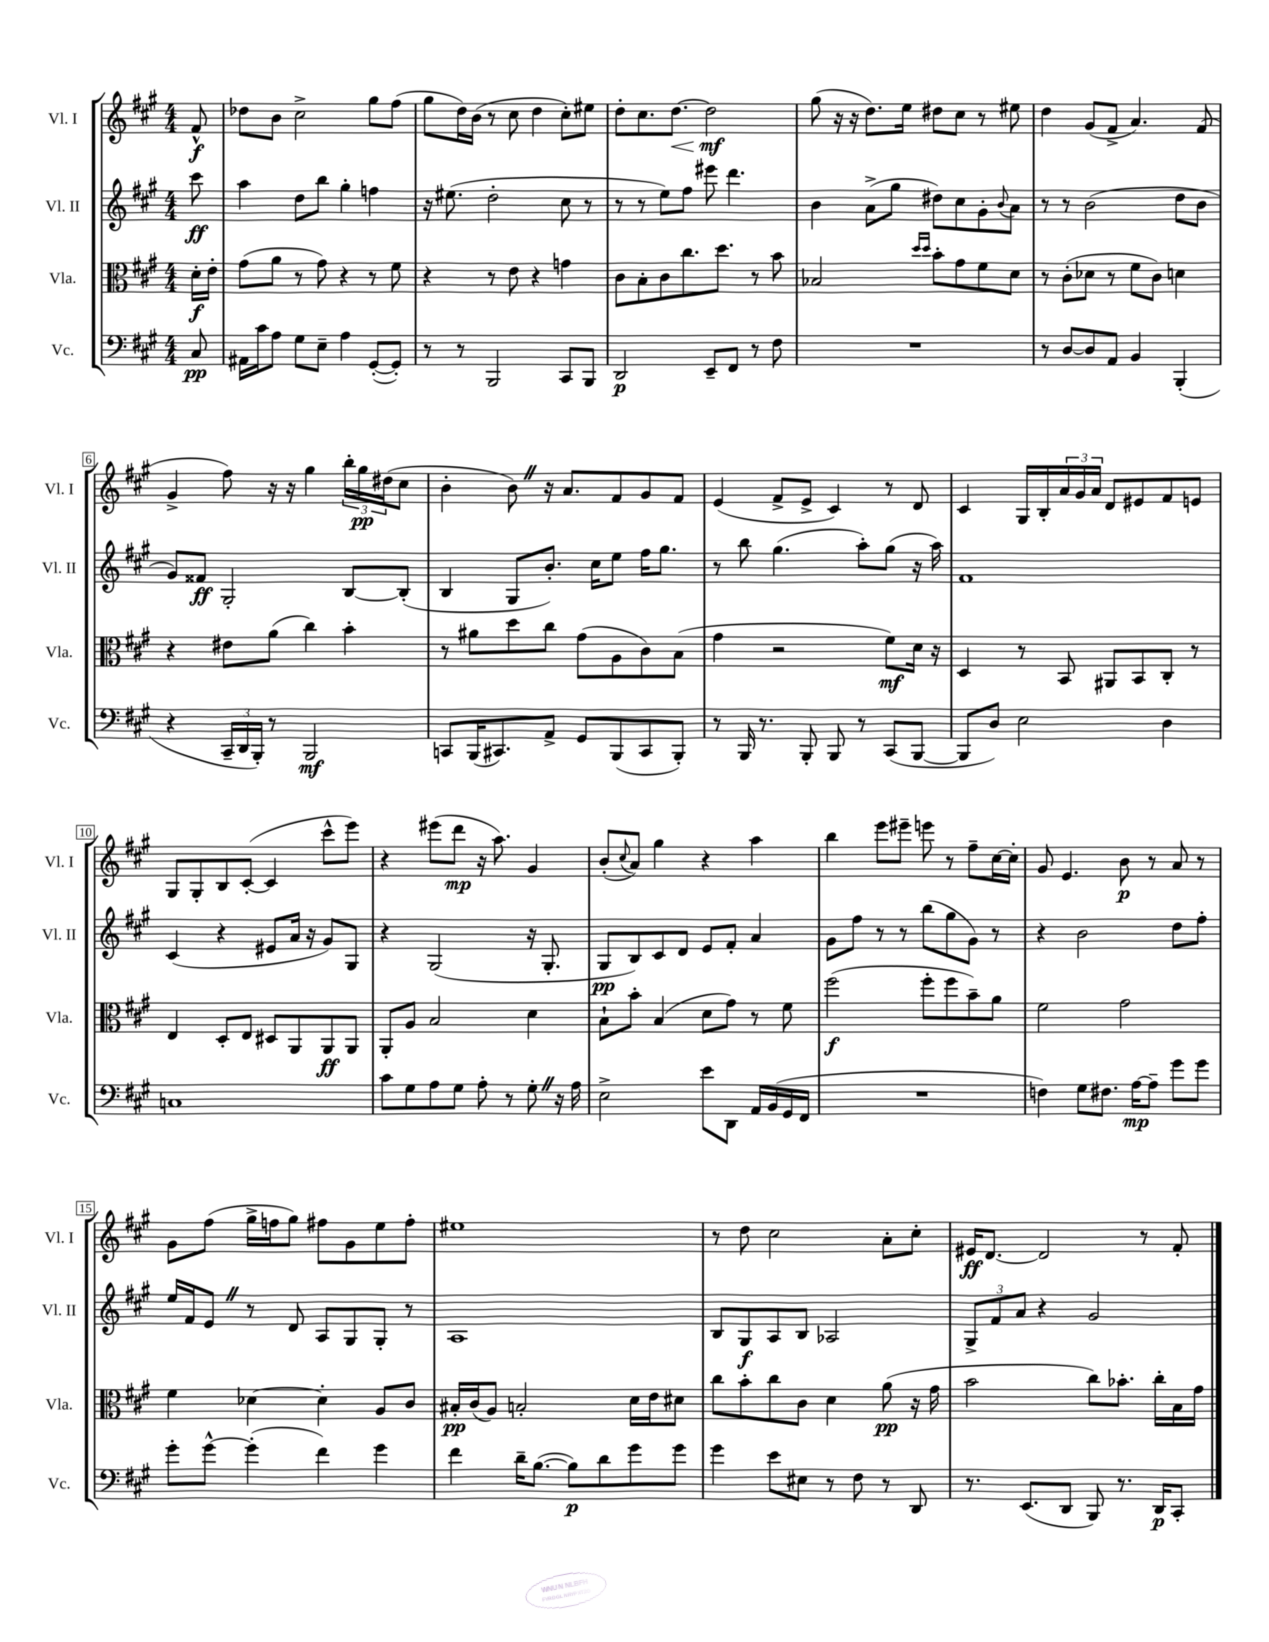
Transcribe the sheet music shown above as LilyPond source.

<<
\new StaffGroup <<
\new Staff = "s0" \with { instrumentName = "Vl. I" shortInstrumentName = "Vl. I" } {
    \clef treble \key a \major \numericTimeSignature \time 4/4 \partial 8
    fis'8-^\f |
    des''8 b'8 cis''2-> gis''8 fis''8( |
    gis''8 d''16) b'16( r8 cis''8 d''4 cis''8-.) eis''8 |
    d''8-. cis''8. d''8.~\< d''2\mf\! |
    gis''8( r16 r16 d''8.) e''16 dis''8 cis''8 r8 eis''8 |
    d''4 gis'8( fis'8-> a'4.) fis'8( |
    gis'4-> fis''8) r16 r16 gis''4 \tuplet 3/2 { b''16-. gis''16\pp dis''16( } cis''8 |
    b'4-. b'8) \once \override BreathingSign.text = \markup { \musicglyph "scripts.caesura.straight" } \breathe r16 a'8. fis'8 gis'8 fis'8 |
    e'4( fis'8-> e'8-> cis'4) r8 d'8 |
    cis'4 gis16 b16-. \tuplet 3/2 { a'16 gis'16 a'16 } d'8 eis'8 fis'8 e'8 |
    gis8 gis8-. b8 cis'8~-.( cis'4 cis'''8-^ e'''8) |
    r4 eis'''8( d'''8\mp r16 a''8.) gis'4 |
    b'8-.( \appoggiatura { cis''8 } a'8) gis''4 r4 a''4 |
    b''4 e'''8 eis'''8-- e'''8 r8 fis''8-- cis''16~ cis''16-. |
    gis'8 e'4. b'8\p r8 a'8 r8 |
    gis'8 fis''8( gis''16-> f''16 gis''8) fis''8 gis'8 e''8 fis''8-. |
    eis''1 |
    r8 d''8 cis''2 a'8-. cis''8-. |
    eis'16\ff d'8.~ d'2 r8 fis'8-. \bar "|." |
}
\new Staff = "s1" \with { instrumentName = "Vl. II" shortInstrumentName = "Vl. II" } {
    \clef treble \key a \major \numericTimeSignature \time 4/4 \partial 8
    cis'''8\ff |
    a''4 d''8 b''8 gis''4-. f''4 |
    r16 eis''8.( d''2-. cis''8 r8 |
    r8 r8 e''8) fis''8 eis'''8 d'''4. |
    b'4 a'8->( gis''8 dis''8) cis''8 gis'8-. \appoggiatura { b'8 } a'8 |
    r8 r8 b'2( d''8 b'8 |
    gis'8) fisis'8\ff gis2-. b8~ b8-.( |
    b4 gis8 b'8.-.) cis''16 e''8 fis''16 gis''8. |
    r8 b''8 gis''4.( a''8-.) gis''8( r16 a''16) |
    fis'1 |
    cis'4( r4 eis'8 a'16 r16 gis'8) gis8 |
    r4 gis2( r16 gis8.-. |
    gis8\pp b8) cis'8 d'8 e'8 fis'8-. a'4 |
    gis'8 fis''8 r8 r8 b''8( gis''8 gis'8) r8 |
    r4 b'2 d''8 fis''8-. |
    e''16 fis'16 e'8 \once \override BreathingSign.text = \markup { \musicglyph "scripts.caesura.straight" } \breathe r8 d'8 a8 gis8 gis8-. r8 |
    a1 |
    b8 gis8\f a8 b8 aes2 |
    \tuplet 3/2 { gis8-> fis'8 a'8 } r4 gis'2 \bar "|." |
}
\new Staff = "s2" \with { instrumentName = "Vla." shortInstrumentName = "Vla." } {
    \clef alto \key a \major \numericTimeSignature \time 4/4 \partial 8
    d'16-.\f e'16-. |
    gis'8( a'8 r8 gis'8) r4 r8 fis'8 |
    r4 r8 e'8 r4 g'4 |
    cis'8 b8-. cis'8 cis''8. d''8. r8 b'8 |
    bes2 \grace { d''16 d''16 } b'8-. gis'8 fis'8 d'8 |
    r8 cis'8-.( des'8 r8 fis'8 cis'8) d'4 |
    r4 eis'8 a'8( cis''4) b'4-. |
    r8 ais'8 d''8 cis''8 gis'8( a8 cis'8) b8( |
    gis'4 r2 fis'8\mf) d'16 r16 |
    d4 r8 b,8 ais,8 b,8 cis8-. r8 |
    e4 d8-. e8 dis8 a,8 a,8\ff a,8 |
    a,8-. a8 b2 d'4 |
    b8-! b'8-. b4( d'8 gis'8) r8 fis'8 |
    fis''2\f( fis''8-. fis''8 b'8--) a'8 |
    fis'2 gis'2 |
    fis'4 des'4~ des'4-. a8 cis'8 |
    bis16-.\pp cis'16( a8) b2-. d'16 e'16 dis'8 |
    cis''8 b'8-. cis''8 cis'8 d'4 a'8\pp( r16 gis'16 |
    b'2 cis''8) bes'8.-. cis''16-. b16 gis'16 \bar "|." |
}
\new Staff = "s3" \with { instrumentName = "Vc." shortInstrumentName = "Vc." } {
    \clef bass \key a \major \numericTimeSignature \time 4/4 \partial 8
    cis8\pp |
    ais,16 cis'16 a8 gis8 e8-- a4 gis,8~-.( gis,8-.) |
    r8 r8 b,,2 cis,8 b,,8 |
    d,2\p e,8-- fis,8 r8 fis8 |
    R1 |
    r8 d8~ d8 a,8 b,4 b,,4-.( |
    r4 \tuplet 3/2 { cis,16-- d,16 b,,16-.) } r8 b,,2\mf |
    c,8 b,,16( cis,8.) a,8-> gis,8 b,,8( cis,8 b,,8-.) |
    r8 b,,16 r8. b,,8-. b,,8 r8 cis,8( b,,8~ |
    b,,8 d8) e2 d4 |
    c1 |
    cis'8 gis8 a8 gis8 a8-. r8 gis8-. \once \override BreathingSign.text = \markup { \musicglyph "scripts.caesura.straight" } \breathe r16 a16 |
    e2-> e'8 d,8 a,16 b,16( gis,16 fis,16 |
    R1 |
    f4) gis8 fis8. a16~\mp a8-- gis'8 gis'8 |
    gis'8-. gis'8~-^ gis'4-.( fis'4) gis'4 |
    fis'4 d'16-- b8.~( b8\p) d'8 gis'8 gis'8 |
    gis'4 e'8 eis8 r8 fis8 r8 d,8 |
    r8. e,8.( d,8 b,,8) r8. d,16\p cis,8-. \bar "|." |
}
>>
>>
\layout { \context { \Score \override BarNumber.stencil = #(make-stencil-boxer 0.1 0.3 ly:text-interface::print) } }
